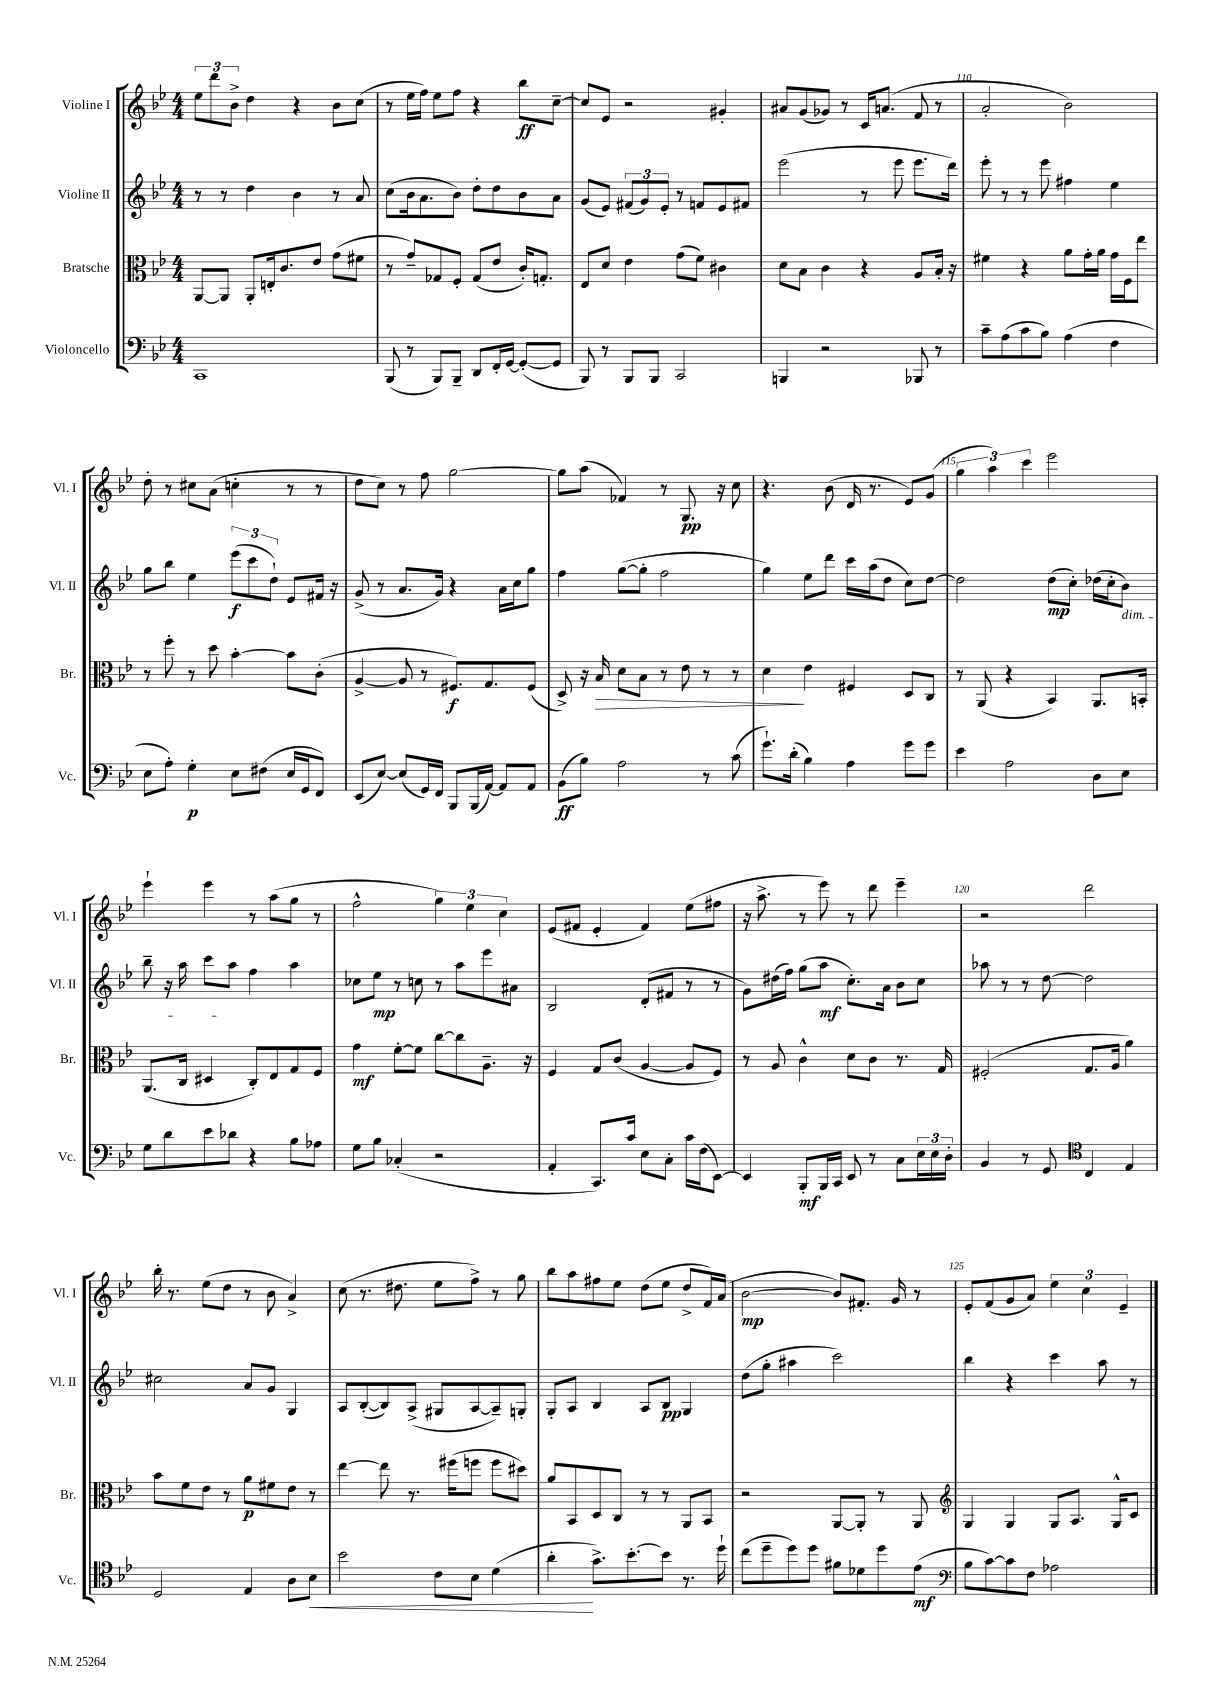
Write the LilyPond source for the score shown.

<<
\new StaffGroup <<
\new Staff = "s0" \with { instrumentName = "Violine I" shortInstrumentName = "Vl. I" } {
    \clef treble \key bes \major \numericTimeSignature \time 4/4
    \tuplet 3/2 { ees''8 d'''8 bes'8-> } d''4 r4 bes'8 c''8( |
    r8 ees''16 f''16) ees''8 f''8 r4 bes''8\ff c''8~-- |
    c''8 ees'8 r2 gis'4-. |
    ais'8 g'8( ges'8) r8 c'16 a'8.( f'8 r8 |
    a'2-. bes'2) |
    d''8-. r8 cis''8 a'8( c''4-. r8 r8 |
    d''8 c''8) r8 f''8 g''2~ |
    g''8 a''8( fes'4) r8 g8.\pp r16 c''8 |
    r4. bes'8( d'16 r8. ees'8) g'8( |
    \tuplet 3/2 { g''4 a''4) c'''4 } ees'''2 |
    ees'''4-! ees'''4 r8 a''8( g''8 r8 |
    f''2-^ \tuplet 3/2 { g''4) ees''4 c''4 } |
    ees'8( fis'8 ees'4-. fis'4) ees''8( fis''8 |
    r16 a''8.-> r8 ees'''8) r8 d'''8 ees'''4-- |
    r2 d'''2 |
    bes''16-. r8. ees''8( d''8 r8 bes'8 a'4->) |
    c''8( r8. dis''8. ees''8 f''8->) r8 g''8 |
    bes''8 a''8 fis''8 ees''8 d''8( ees''8 d''8-> f'16) a'16( |
    bes'2~\mp bes'8) fis'8.-. g'16 r8 |
    ees'8-. f'8( g'8 a'8) \tuplet 3/2 { ees''4 c''4 ees'4-- } \bar "|." |
}
\new Staff = "s1" \with { instrumentName = "Violine II" shortInstrumentName = "Vl. II" } {
    \clef treble \key bes \major \numericTimeSignature \time 4/4
    r8 r8 d''4 bes'4 r8 a'8 |
    c''8( bes'16 a'8. bes'8) d''8-. d''8 bes'8 a'8 |
    g'8( ees'8) \tuplet 3/2 { fis'8( g'8) ees'8-. } r8 f'8 ees'8 fis'8 |
    ees'''2( r8 ees'''8 ees'''8. d'''16) |
    ees'''8-. r8 r8 ees'''8 fis''4 ees''4 |
    g''8 bes''8 ees''4 \tuplet 3/2 { ees'''8\f( c'''8 d''8-!) } ees'8 fis'16 r16 |
    g'8->( r8 a'8. g'16) r4 a'16 c''16 g''8 |
    f''4 g''8~( g''8-. f''2 |
    g''4) ees''8 d'''8 c'''16 a''16( d''8 c''8) d''8~ |
    d''2 d''8\mp( c''8-.) des''16( c''16-. bes'8\dim) |
    bes''8-- r16 a''16 c'''8 a''8\! f''4 a''4 |
    ces''8 ees''8\mp r8 c''8 r8 a''8 ees'''8 ais'8 |
    bes2 d'8-.( fis'8 r8 r8 |
    g'8) dis''16( f''16) g''8( a''8\mf c''8.-.) a'16 bes'8 c''8 |
    aes''8 r8 r8 d''8~ d''2 |
    cis''2 a'8 g'8 g4 |
    a8 bes8~-.( bes8) a8->( gis8 a8~ a8--) g8-. |
    g8-. a8 bes4 a8 bes8\pp g4 |
    d''8( g''8-. ais''4 c'''2) |
    bes''4 r4 c'''4 a''8 r8 \bar "|." |
}
\new Staff = "s2" \with { instrumentName = "Bratsche" shortInstrumentName = "Br." } {
    \clef alto \key bes \major \numericTimeSignature \time 4/4
    a,8~ a,8 a,8-. e16-. c'8. ees'8 g'8( fis'8 |
    r8 g'8--) ges8 f8-. ges8( ees'8 c'16-.) g8.-. |
    ees8 d'8 ees'4 g'8( f'8) cis'4 |
    d'8 bes8 c'4 r4 a8 bes16-. r16 |
    fis'4 r4 a'8 g'16-. a'16 g'16 f16 ees''8 |
    r8 f''8-. r8 d''8 bes'4~-. bes'8 c'8-.( |
    a4~-> a8 r8 fis8.\f) g8. fis8( |
    d8->) r16 bes16\> d'8 bes8 r8 ees'8 r8 r8 |
    d'4\! ees'4 fis4 d8 c8 |
    r8 a,8( r4 bes,4) a,8. b,16-. |
    a,8.( c16 dis4 c8-.) ees8 g8 f8 |
    g'4\mf f'8~-. f'8 c''8~ c''8 a8.-- r16 |
    f4 g8 c'8( a4~ a8 f8) |
    r8 a8 c'4-^ d'8 c'8 r8. g16 |
    fis2-.( g8. a16 a'4) |
    bes'8 f'8 ees'8 r8 a'8\p fis'8 ees'8 r8 |
    ees''4~ ees''8 r8. fis''16( f''8 f''8 dis''8) |
    a'8 bes,8 d8 c8 r8 r8 a,8 bes,8 |
    r2 a,8~ a,8-. r8 a,8 |
    \clef treble g4 g4 g8 a8. g16-^ c'8 \bar "|." |
}
\new Staff = "s3" \with { instrumentName = "Violoncello" shortInstrumentName = "Vc." } {
    \clef bass \key bes \major \numericTimeSignature \time 4/4
    c,1 |
    bes,,8( r8 bes,,8) bes,,8-- d,8 f,16-. g,16~ g,8~-.( g,8 |
    bes,,8) r8 bes,,8 bes,,8 c,2 |
    b,,4 r2 bes,,8 r8 |
    c'8-- a8( c'8 bes8) a4( f4 |
    ees8 a8-.) g4-.\p ees8 fis8( ees16 g,16 f,8) |
    ees,8( ees8~) ees8( g,16) f,16 bes,,8 bes,,16( a,16~) a,8 a,8 |
    bes,8\ff( bes8) a2 r8 c'8( |
    g'8.-!) d'16-.( bes4) a4 g'8 g'8 |
    ees'4 a2 d8 ees8 |
    g8 d'8 ees'8 des'8 r4 bes8 aes8 |
    g8 bes8 ces4-.( r2 |
    a,4-. c,8.) c'16 ees8 c8-. c'16 f16( ees,8~) |
    ees,4 bes,,8-.\mf bes,,16 c,16 ees,8 r8 c8 \tuplet 3/2 { ees16 ees16 d16-. } |
    bes,4 r8 g,8 \clef tenor c4 ees4 |
    d2 ees4 a8 bes8\< |
    bes'2 c'8 bes8 d'4( |
    a'4-.\! g'8.->) bes'8.~-. bes'8 r8. d''16-! |
    c''8( d''8-- d''8) d''8 fis'8 des'8 d''8 ees'8\mf( |
    \clef bass bes8 c'8~) c'8 f8 aes2 \bar "|." |
}
>>
>>
\layout { \context { \Score currentBarNumber = #106 \override BarNumber.break-visibility = ##(#f #t #t) barNumberVisibility = #(every-nth-bar-number-visible 5) } }
